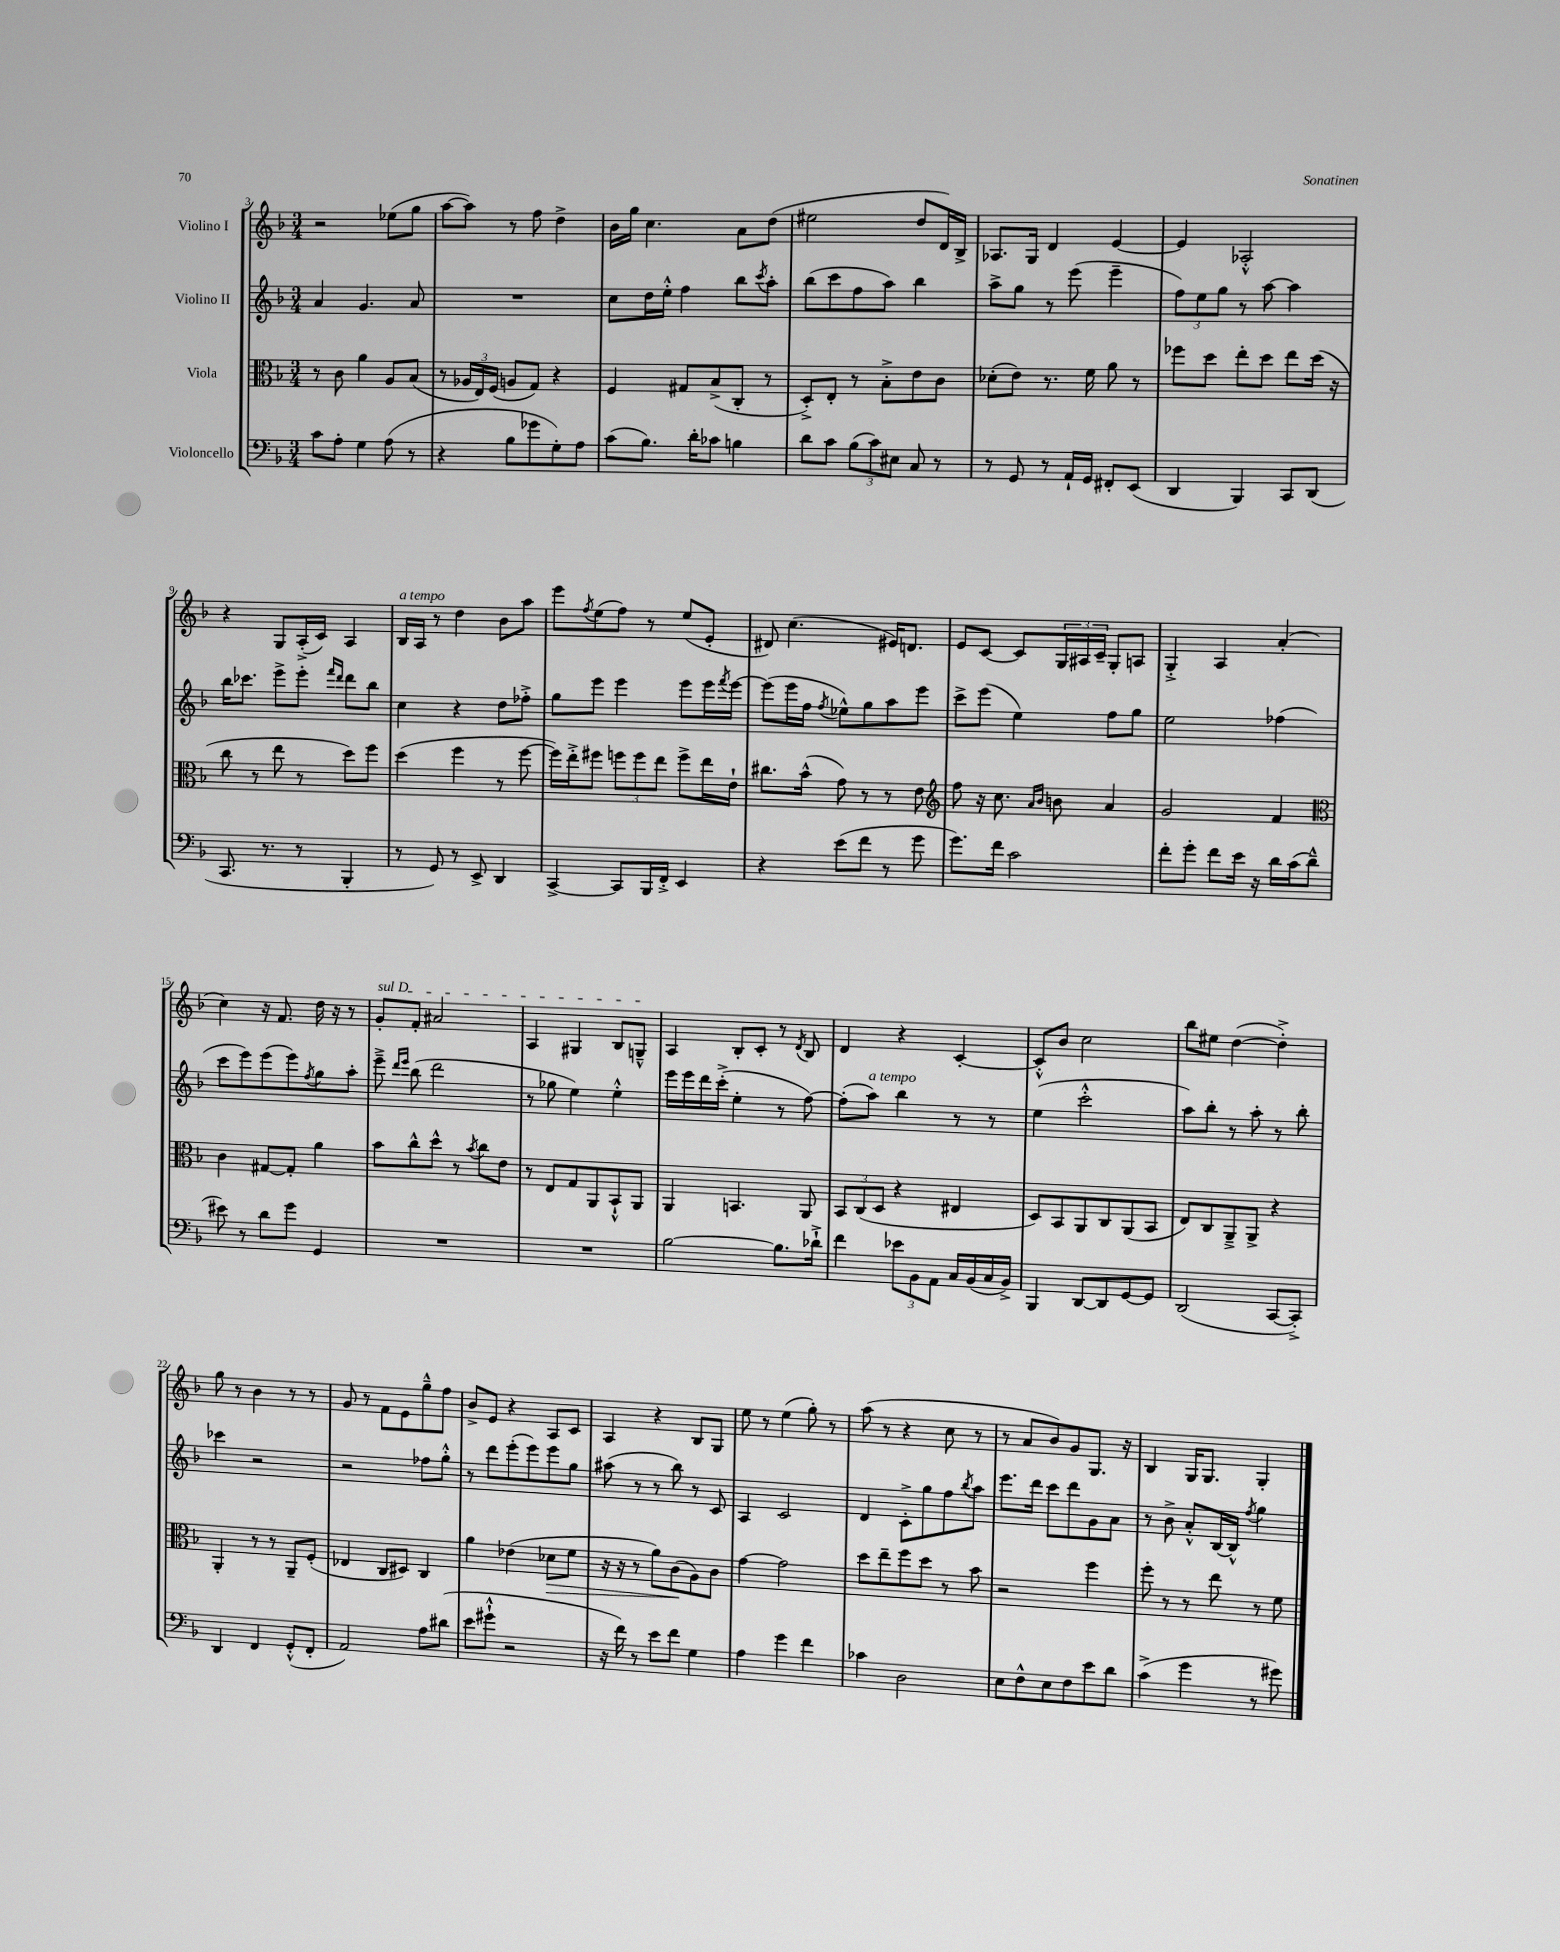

**kern	**kern	**dynam	**kern	**kern
*part4	*part3	*part3	*part2	*part1
*staff4	*staff3	*staff3	*staff2	*staff1
*I"Violoncello	*I"Viola	*	*I"Violino II	*I"Violino I
*clefF4	*clefC3	*	*clefG2	*clefG2
*k[b-]	*k[b-]	*	*k[b-]	*k[b-]
*M3/4	*M3/4	*	*M3/4	*M3/4
=3	=3	=3	=3	=3
8c\L	8r	.	4a/	2r
8A'\J	8c\	.	.	.
4G\	4a\	.	4.g/	.
(8A\	8A/L	.	.	(8ee-X\L
8r	(8B-/J	.	8a/	8gg\J
=4	=4	=4	=4	=4
4r	8r	.	2.r	[8aa\L
.	24A-X/LL	.	.	8aa\J])
.	24E/)	.	.	.
.	(24F/JJ	.	.	.
8B-\L	8An/L	.	.	8r
8g-X\	8G/J)	.	.	8ff\
8G'\)	4r	.	.	4dd^\
8A\J	.	.	.	.
=5	=5	=5	=5	=5
(8c\L	4F/	.	8cc\L	16b-\LL
.	.	.	.	16gg\JJ
8.B-\J)	.	.	16dd\L	4.cc\
.	.	.	16ee'^^\JJ	.
.	8G#X/L	.	4ff\	.
16d'\KL	.	.	.	.
8c-X\J	(8B-^/	.	.	.
4Bn\	8C'/J	.	8bb-\L	8a\L
.	.	.	8qccc/	.
.	8r	.	8aa'\J	(8dd\J
=6	=6	=6	=6	=6
8d\L	8D'^/L)	.	(8bb-\L	2ee#X\
8c\J	8E'/J	.	8ccc\	.
(12B-\L	8r	.	8ff\	.
12c\)	.	.	.	.
.	8B-'^\L	.	8aa\J)	.
12E#X\J	.	.	.	.
8C/	8e\	.	4bb-\	8dd/L
8r	8c\J	.	.	16d/L)
.	.	.	.	16B-^/JJ
=7	=7	=7	=7	=7
8r	(8d-X'\L	.	8aa^\L	8.A-X/L
8GG/	8e\J)	.	8gg\J	.
.	.	.	.	16G/Jk
8r	8.r	.	8r	4d/
16AA`/LL	.	.	(8eee\	.
16GG/JJ	16f\	.	.	.
8FF#X'/L	8a\	.	4eee~\	[4e/
(8EE/J	8r	.	.	.
=8	=8	=8	=8	=8
4DD/	8ff-X\L	.	12ff\L)	4e/]
.	.	.	12ee\	.
.	8dd\J	.	.	.
.	.	.	12gg\J	.
4BBB-/)	8ee'\L	.	8r	2A-X'^^/
.	8dd\J	.	[8aa\	.
8CC/L	8ee\L	.	4aa\]	.
(8DD/J	(16dd\Jk	.	.	.
.	16r	.	.	.
!!LO:LB:g=z
=9	=9	=9	=9	=9
8.CC/	8cc\	.	16bb-\KL	4r
.	.	.	8.ccc-X\J	.
.	8r	.	.	.
8.r	.	.	.	.
.	8ee\	.	8eee^\L	8G/L
8r	8r	.	8eee'\J	(16A'^/L
.	.	.	.	16c/JJ)
.	.	.	16qqfff/LL	.
.	.	.	16qqddd/JJ	.
4BBB-'/	8dd\L)	.	8ddd\L	4A/
.	8ff\J	.	8bb-\J	.
=10	=10	=10	=10	=10
!	!	!	!	!LO:TX:a:i:t=a tempo
8r	(4dd\	.	4cc\	16B-/LL
.	.	.	.	16A/JJ
8GG/)	.	.	.	8r
8r	4ff\	.	4r	4dd\
8EE^/	.	.	.	.
4DD/	8r	.	8dd\L	8b-\L
.	[8ff\	.	8ff-X'^\J	8aa\J
=11	=11	=11	=11	=11
[4CC^/	16ff\LL])	.	8gg\L	8eee\L
.	16ee'^\J	.	.	.
.	.	.	.	8qff/
.	8ff#X\J	.	8eee\J	(8ee\
8CC/L]	12ffn\L	.	4eee\	8ff\J)
.	12ff\	.	.	.
16BBB-/L	.	.	.	8r
.	12ee\J	.	.	.
16FF'^/JJ	.	.	.	.
4EE/	8ff^\L	.	8eee\L	(8ee/L
.	16ee\L	.	16eee\L	8e'/J
.	.	.	8qfff/	.
.	16e`\JJ	.	[16eee\JJ	.
=12	=12	=12	=12	=12
4r	8.cc#X\L	.	(8eee\L]	8d#X/)
.	.	.	16eee\L	(4.cc\
.	(16b-^^\Jk	.	16ff\JJ	.
.	.	.	8qff/	.
(8e\L	8g\)	.	8ee-X^^\L)	.
8f\J	8r	.	8gg\	.
8r	8r	.	8aa\	16e#X/KL)
.	.	.	.	8.dn/J
8g\	8e\	.	8eee\J	.
=13	=13	=13	=13	=13
*	*clefG2	*	*	*
8.g\L)	8ff\	.	8ccc^\L	8e/L
.	16r	.	(8eee\J	[8c/J
16f\Jk	8.cc\	.	.	.
2c\	.	.	4ee\)	8c/L]
.	16qqa/LL	.	.	.
.	16qqb-/JJ	.	.	.
.	8bn\	.	.	24G/L
.	.	.	.	24A#X/
.	.	.	.	24c~/JJ
.	4a/	.	8ff\L	8G'/L
.	.	.	8gg\J	8An/J
=14	=14	=14	=14	=14
8f'\L	2g/	.	2ee\	4G'^/
8g'\J	.	.	.	.
8f\L	.	.	.	4A/
16e\Jk	.	.	.	.
16r	.	.	.	.
16d\LL	4f/	.	(4ff-X\	(4a'/
(16c\J	.	.	.	.
8d~^^\J	.	.	.	.
!!LO:LB:g=z
=15	=15	=15	=15	=15
*	*clefC3	*	*	*
8e#X\)	4c\	.	8ccc\L	4cc\)
8r	.	.	8eee\)	.
8d\L	[8G#X/L	.	(8eee\	16r
.	.	.	.	8.f/
8g\J	8G#'/J]	.	8eee\)	.
.	.	.	8qff/	.
4GG/	4a\	.	8gg\	16dd\
.	.	.	.	16r
.	.	.	8aa'\J	8r
=16	=16	=16	=16	=16
!	!	!	!	!LO:TX:a:i:t=sul D
2.r	8b-\L	.	8eee~^\	8g'/L
.	.	.	16qqddd/LL	.
.	.	.	16qqeee/JJ	.
.	8cc^^\	.	(8bb-\	8f'/J
.	8dd^^\J	.	2ddd\	2a#X/
.	8r	.	.	.
.	8qb-/	.	.	.
.	8cc\L	.	.	.
.	8e\J	.	.	.
=17	=17	=17	=17	=17
2.r	8r	.	8r	4A/
.	8E/L	.	8gg-X\	.
.	8G/	.	4ee\)	4G#X/
.	8AA/	.	.	.
.	8BB-`^^/	.	4ee'^^\	8B-/L
.	8AA/J	.	.	8Gn~^^/J
=18	=18	=18	=18	=18
[2B-\	4AA/	.	16eee\LL	4A/
.	.	.	16eee\	.
.	.	.	16ddd\	.
.	.	.	(16ccc'^\JJ	.
.	4.BBn/	.	4ee'\	8B-'/L
.	.	.	.	8c'/J
8.B-\L]	.	.	8r	8r
.	.	.	.	8qd/
.	8AA/	.	[8ff\)	8B-/
16d-X`^\Jk	.	.	.	.
=19	=19	=19	=19	=19
4f\	12BB-/L	.	(8ff'\L]	4d/
.	(12C/	.	.	.
!	!	!	!LO:TX:a:i:t=a tempo	!
.	.	.	8aa\J)	.
.	12D/J	.	.	.
12e-X\L	4r	.	4bb-\	4r
12BB-\	.	.	.	.
12AA\J	.	.	.	.
16C/LL	4E#X/	.	8r	[4c'/
(16BB-/	.	.	.	.
16C/	.	.	8r	.
16BB-^/JJ)	.	.	.	.
=20	=20	=20	=20	=20
4BBB-/	8D/L)	.	(4ee\	8c'^^/L]
.	8BB-/	.	.	8b-/J
[8DD/L	8AA/	.	2ccc'^^\	2cc\
8DD/]	8C/	.	.	.
[8GG/	(8AA/	.	.	.
8GG/J]	8BB-/J	.	.	.
=21	=21	=21	=21	=21
(2DD/	8E/L)	.	8aa\L)	8bb-\L
.	8C/	.	8bb-'\J	8ee#X\J
.	8AA~^/	.	8r	([4dd\
.	8AA^/J	.	8aa'\	.
[8CC/L	4r	.	8r	4dd'^\])
8CC'^/J])	.	.	8bb-'\	.
!!LO:LB:g=z
=22	=22	=22	=22	=22
4DD/	4AA'/	.	4ccc-X\	8gg\
.	.	.	.	8r
4FF/	8r	.	2r	4b-\
.	8r	.	.	.
(8GG'^^/L	8AA~/L	.	.	8r
8FF'/J	(8F'/J	.	.	8r
=23	=23	=23	=23	=23
2AA/)	4E-X/	.	2r	8g/
.	.	.	.	8r
.	8C/L	.	.	8f\L
.	8D#X/J)	.	.	8e\
8A\L	4C/	.	8ff-X\L	8gg~^^\
(8d#X\J	.	.	8gg'^^\J	8ff\J
=24	=24	=24	=24	=24
8e\L	4a\	.	8r	8b-^/L
8g#X`^^\J	.	.	8ddd\L	8e/J
2r	(4e-X\	.	(8eee'\	4r
.	.	.	8eee\)	.
!	!	!LO:HP:b	!	!
.	8d-X\L	>	8eee\	8A/L
.	8f\J	.	8gg\J	8c/J
=25	=25	=25	=25	=25
16r	16r	.	(8aa#X\	4A/
16f\)	16r	.	.	.
8r	8r	.	8r	.
8e\L	8a\L)	.	8r	4r
8f\J	(8c\	.	8bb-\)	.
4G\	8A\)	]	8r	8B-/L
.	8c\J	.	8c/	8G/J
=26	=26	=26	=26	=26
4A\	[4g\	.	4A/	8ee\
.	.	.	.	8r
4g\	2g\]	.	2c/	(4ee\
4f\	.	.	.	8gg'\)
.	.	.	.	8r
=27	=27	=27	=27	=27
4c-X\	8dd\L	.	4d/	(8aa\
.	8ee~\	.	.	8r
2D\	8ff\	.	8c'^\L	4r
.	8dd\J	.	8gg\	.
.	8r	.	8ff\	8cc\
.	.	.	8qbb-/	.
.	8b-\	.	8aa\J	8r
=28	=28	=28	=28	=28
8E\L	2r	.	8.eee\L	8r
8F^^\	.	.	.	8a/L
.	.	.	16ddd\Jk	.
8E\	.	.	8ccc\L	8b-/)
8F\	.	.	8ddd\	8g/
8e\	4ff\	.	8g\	8.G/J
8d\J	.	.	8a\J	.
.	.	.	.	16r
=29	=29	=29	=29	=29
(4c^\	8ff'\	.	8r	4B-/
.	8r	.	8b-^\	.
4g\	8r	.	8a'^^/L	16G/KL
.	.	.	.	8.G/J
.	8ee\	.	[16B-/L	.
.	.	.	16B-^^/JJ]	.
.	.	.	8qff/	.
8r	8r	.	4gg\	4G'/
8g#X\)	8f\	.	.	.
==	==	==	==	==
*-	*-	*-	*-	*-
